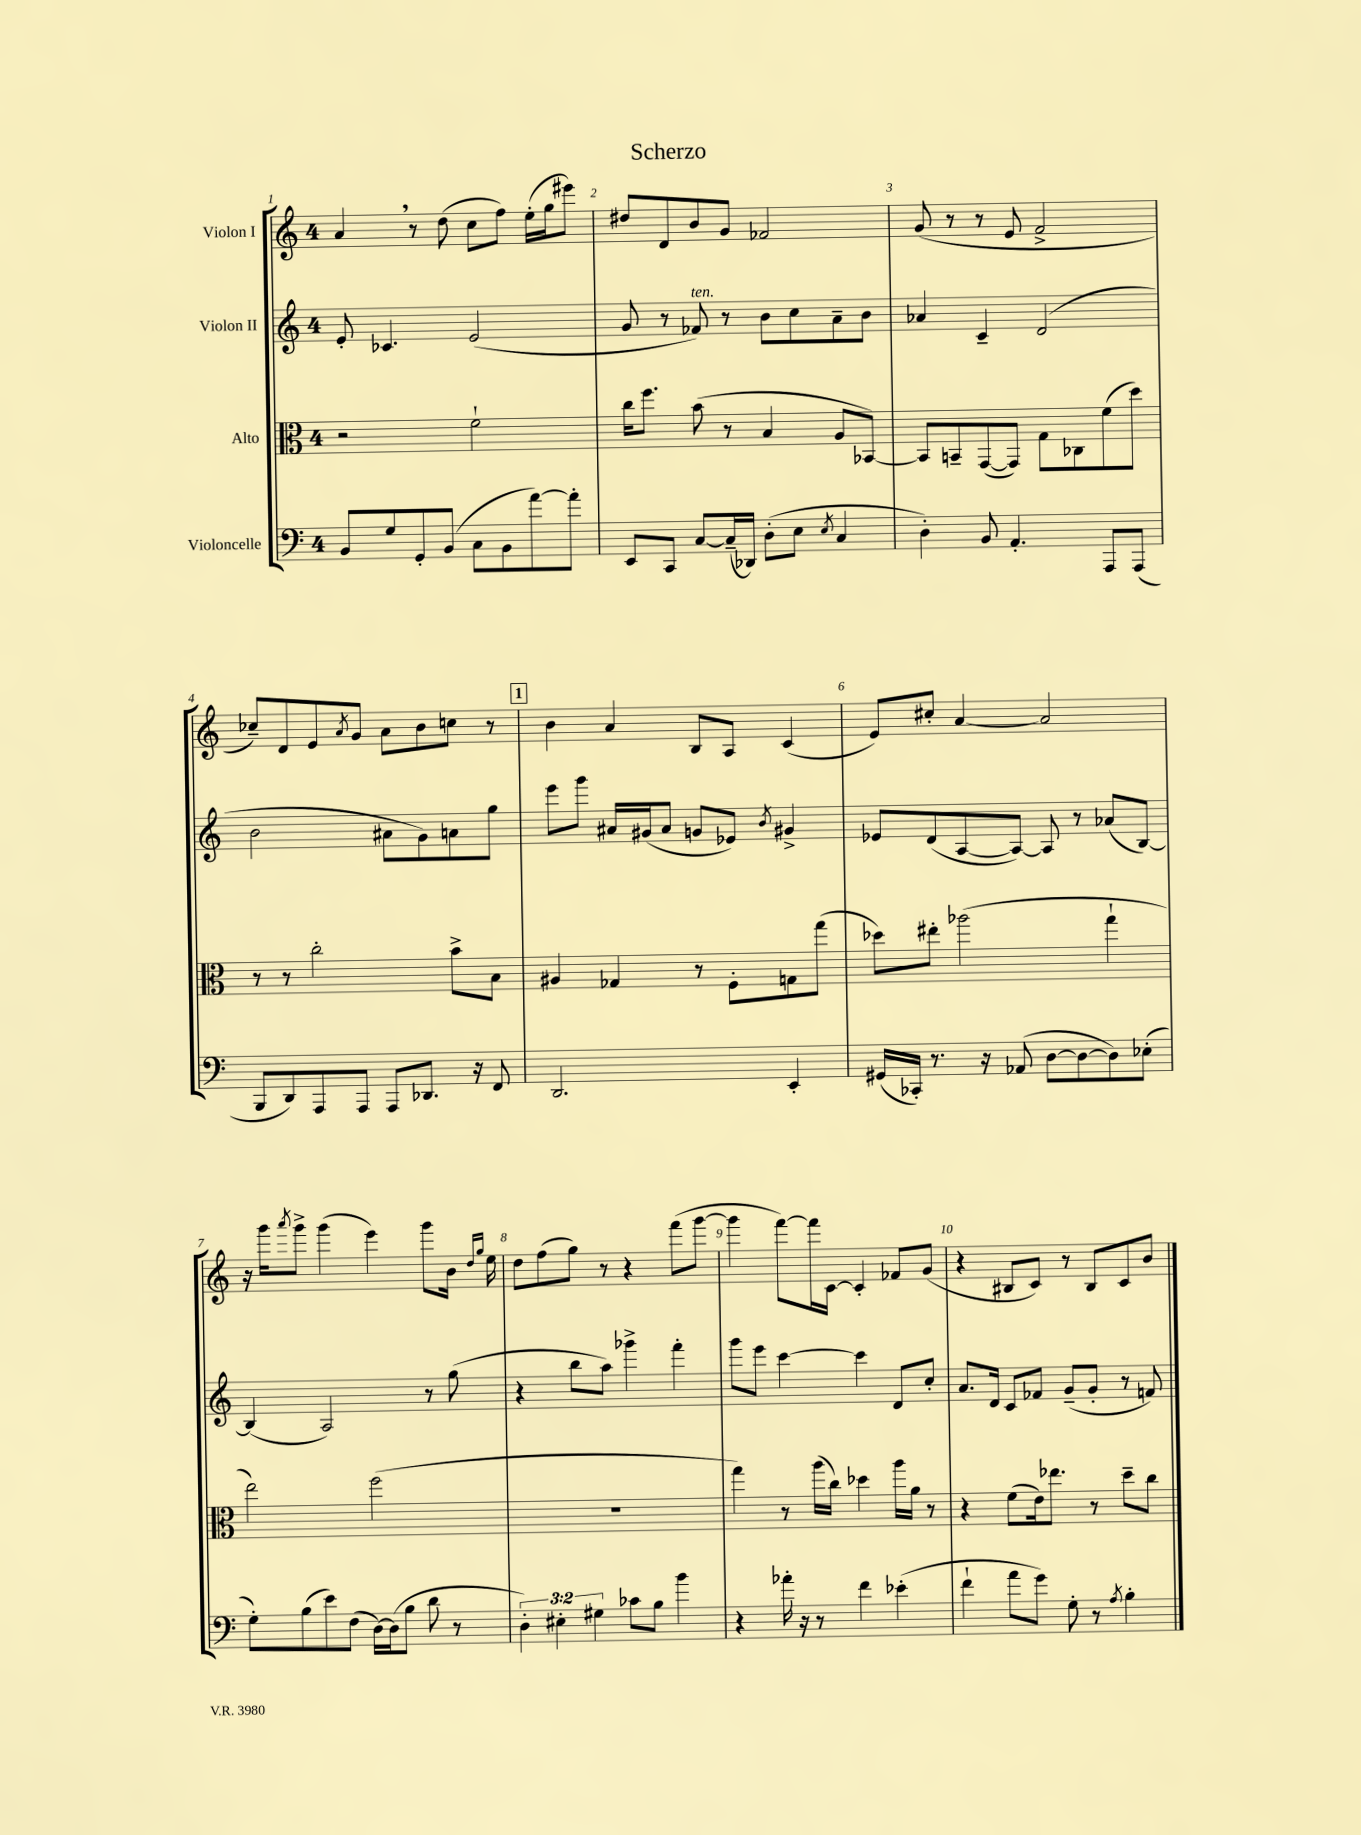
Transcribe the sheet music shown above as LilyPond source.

\header { title = "Scherzo" }
<<
\new StaffGroup <<
\new Staff = "s0" \with { instrumentName = "Violon I" } {
    \clef treble \key c \major \once \override Staff.TimeSignature.style = #'single-digit \time 4/4
    a'4 \breathe r8 d''8( c''8 f''8) e''16-.( g''16 eis'''8) |
    dis''8 d'8 b'8 g'8 fes'2 |
    g'8( r8 r8 e'8 f'2-> |
    ces''8--) d'8 e'8 \acciaccatura { a'8 } g'8 a'8 b'8 c''8 r8 |
    \mark \markup { \box "1" } b'4 a'4 b8 a8 c'4( |
    e'8) cis''8-. a'4~ a'2 |
    r16 g'''16 \acciaccatura { a'''8 } g'''8-> g'''4( e'''4) g'''8 b'16 \grace { d''16 g''16 } e''16 |
    d''8 f''8( g''8) r8 r4 f'''8( g'''8~ |
    g'''4 f'''8~) f'''16 c'16~ c'4-. fes'8 g'8( |
    r4 bis8 c'8) r8 bis8 c'8 b'8 \bar "|." |
}
\new Staff = "s1" \with { instrumentName = "Violon II" } {
    \clef treble \key c \major \once \override Staff.TimeSignature.style = #'single-digit \time 4/4
    e'8-. ces'4. e'2( |
    g'8 r8 fes'8^\markup { \italic "ten." }) r8 b'8 c''8 a'8-- b'8 |
    aes'4 c'4-- d'2( |
    b'2 ais'8 g'8) a'8 g''8 |
    \mark \markup { \box "1" } e'''8 g'''8 ais'16 gis'16( ais'8 g'8 ees'8) \acciaccatura { b'8 } gis'4-> |
    ees'8 d'8( a8~ a8~) a8 r8 aes'8( b8~) |
    b4( a2) r8 g''8( |
    r4 b''8 a''8) ges'''4-> f'''4-. |
    g'''8 e'''8 c'''4~ c'''4 d'8 c''8-. |
    a'8. d'16 c'8 fes'8 g'8--( g'8-. r8 f'8) \bar "|." |
}
\new Staff = "s2" \with { instrumentName = "Alto" } {
    \clef alto \key c \major \once \override Staff.TimeSignature.style = #'single-digit \time 4/4
    r2 f'2-! |
    c''16 f''8. b'8( r8 b4 a8 bes,8~) |
    bes,8 b,8-- g,8~( g,8) g8 ces8 f'8( d''8) |
    r8 r8 c''2-. b'8-> b8 |
    \mark \markup { \box "1" } ais4 ges4 r8 f8-. g8 g''8( |
    des''8) eis''8-. aes''2( g''4-! |
    e''2) f''2( |
    R1 |
    g''4) r8 a''16( c''16) des''4 a''16 a'16 r8 |
    r4 f'8( e'16) ees''8. r8 d''8-- c''8 \bar "|." |
}
\new Staff = "s3" \with { instrumentName = "Violoncelle" } {
    \clef bass \key c \major \once \override Staff.TimeSignature.style = #'single-digit \time 4/4 \override Staff.TupletNumber.text = #tuplet-number::calc-fraction-text
    b,8 g8 g,8-. b,8( c8 b,8 a'8~) a'8-. |
    e,8 c,8 c8~ c16--( des,16) d8-.( e8 \acciaccatura { e8 } c4 |
    d4-.) b,8 a,4.-. a,,8 a,,8( |
    b,,8 d,8) a,,8 a,,8 a,,8 des,8. r16 f,8 |
    \mark \markup { \box "1" } d,2. e,4-. |
    gis,16( ces,16-.) r8. r16 aes,8( d8~ d8~ d8) ees8-.( |
    g8-.) b8( e'8) f8( d16~) d16( b8 d'8 r8 |
    \tuplet 3/2 { d4-.) eis4-. gis4 } ces'8 b8 b'4 |
    r4 aes'16-. r16 r8 f'4 ees'4-.( |
    f'4-! a'8 g'8) g8-. r8 \acciaccatura { a8 } b4-. \bar "|." |
}
>>
>>
\layout { \context { \Score \override BarNumber.break-visibility = ##(#f #t #t) barNumberVisibility = #all-bar-numbers-visible } }
